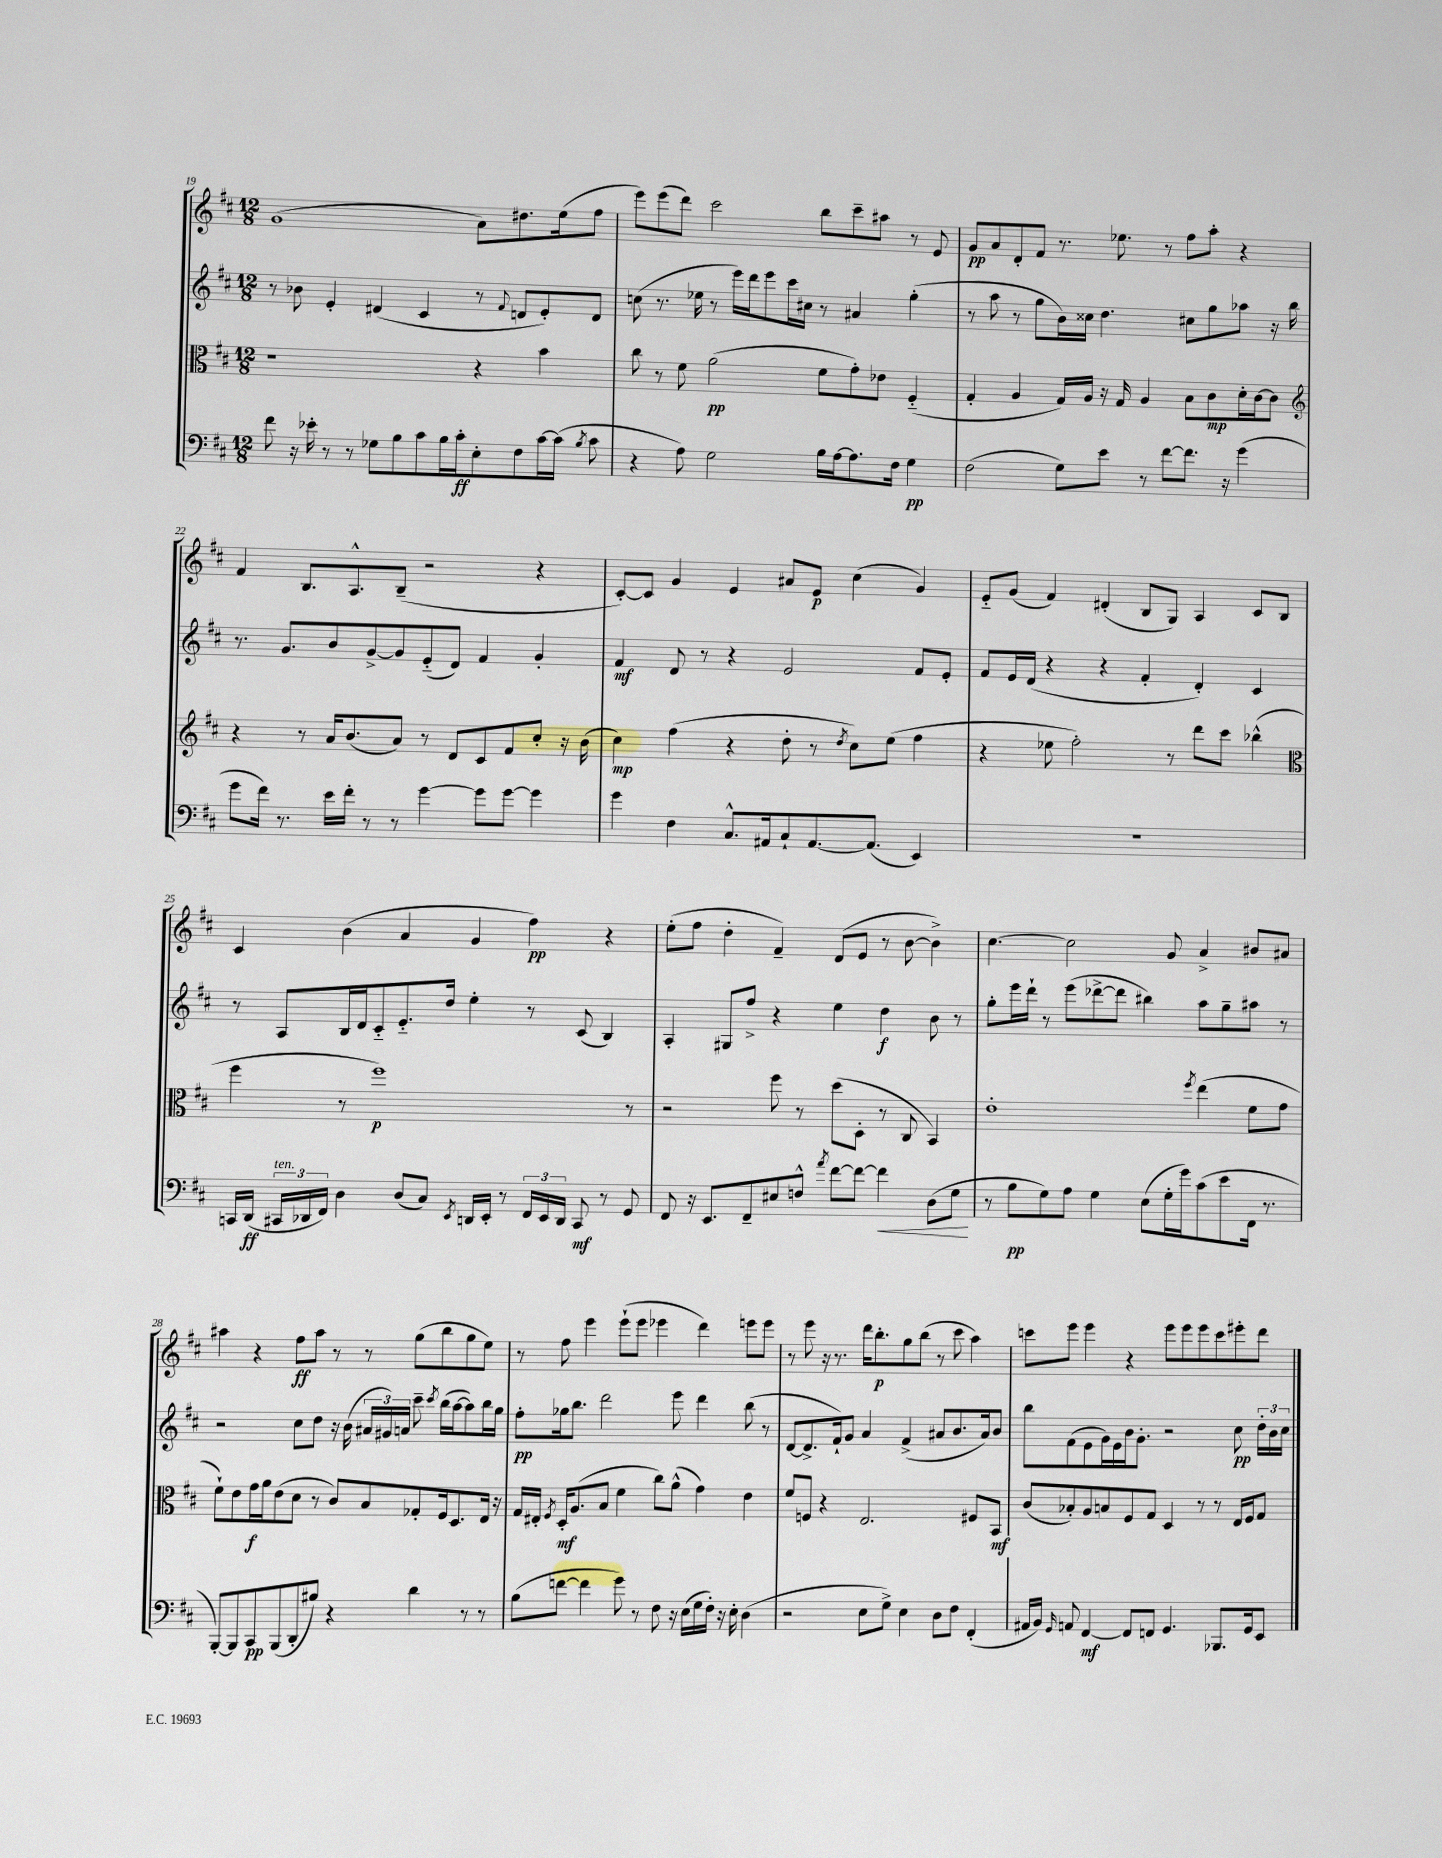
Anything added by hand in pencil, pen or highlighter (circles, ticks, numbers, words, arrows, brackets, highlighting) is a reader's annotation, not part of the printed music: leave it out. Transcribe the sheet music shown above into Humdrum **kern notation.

**kern	**kern	**kern	**kern
*staff4	*staff3	*staff2	*staff1
*clefF4	*clefC3	*clefG2	*clefG2
*k[f#c#]	*k[f#c#]	*k[f#c#]	*k[f#c#]
*M12/8	*M12/8	*M12/8	*M12/8
8f#	1r	8r	(1g
16r	.	8b-	.
16e-'	.	.	.
8r	.	4e'	.
8r	.	.	.
8G-	.	(4d#	.
8B	.	.	.
8c#	.	4c#	.
16B	.	.	.
16c#'	.	.	.
8E'	4r	8r	8a)
.	.	8qqf#	.
8F#	.	8d	8.dd#
[16c#	4b	8e')	.
(16c#]	.	.	(16ee
8qB	.	.	.
8c#	.	8d	8ff#
=	=	=	=
4r	8cc#	(8cc	8eee)
.	8r	8.r	(8eee
8A)	8f#	.	8ddd)
.	.	16ee-	.
2G	(2a	8r	2ccc#
.	.	16eee)	.
.	.	16ddd	.
.	.	8eee	.
.	.	16ccc#	.
.	.	16cc#	.
16B	8f#	8r	8bb
[16A	.	.	.
8.A]	8g')	4a#	8ccc#~
.	8e-	.	8aa#
16F#	.	.	.
4G	(4F#'~	(4gg'	8r
.	.	.	8e
=	=	=	=
(2F#	4G'	8r	8g
.	.	8aa	8a
.	4A	8r	8d'
.	.	8gg	8f#
8G)	16G)	16b)	8.r
.	16A	16cc##	.
8e	16r	4.dd	.
.	16G	.	8.ee-
8r	4A	.	.
[8f#	.	.	8r
8.f#]	8B	8cc#	8ff#
.	8c#	8gg	8aa'
16r	.	.	.
(4g	16d'	8aa-	4r
.	[16c#	.	.
.	8c#]	16r	.
.	.	16bb	.
=	=	=	=
*	*clefG2	*	*
8g	4r	8.r	4f#
16f#)	.	.	.
8.r	.	8.g	.
.	8r	.	8.B
16e	16a	8b	.
16f#'	(8.b	.	8.A^^
8r	.	[8g^	.
8r	8a)	8g]	(8B~
[4g	8r	(8e'~	2r
.	8d	8d)	.
8g]	8c#	4f#	.
[8g	8f#	.	.
4g]	8cc#'	4g'	4r
.	16r	.	.
.	(16b	.	.
=	=	=	=
4g	4cc#)	4f#	[8c#')
.	.	.	8c#]
4F#	(4ff#	8d	4g
.	.	8r	.
8.C#^^	4r	4r	4e
16AA#	.	.	.
8C#`	8dd'	2e	8a#
[8.AA#	8r	.	8e
.	8qdd	.	.
.	8cc#)	.	(4cc#
(8.AA#]	.	.	.
.	(8ee	.	.
4EE)	4ff#	8f#	4g)
.	.	8e'	.
=	=	=	=
1.r	4r	8f#	8e'~
.	.	16e	(8g
.	.	(16d	.
.	8ee-	4r	4f#)
.	2ff#')	.	.
.	.	4r	(4d#'
.	.	4f#'	8B
.	8r	.	8G)
.	8ddd	4d')	4A
.	8ccc#	.	.
.	(4bb-^^	4c#	8c#
.	.	.	8B
=	=	=	=
*	*clefC3	*	*
16CC	4ff#	8r	4c#
(16DD	.	.	.
24CC#	.	8A	.
24DD-	.	.	.
24FF#)	.	.	.
4D	8r	16B	(4b
.	.	16d	.
.	1ff#)	8c#'~	.
(8D	.	8.e'~	4a
8C#)	.	.	.
.	.	16dd	.
8qEE	.	.	.
16DD	.	4ee'	4g
16EE'	.	.	.
8r	.	.	.
24FF#	.	8r	4ff#)
24EE	.	.	.
24DD	.	.	.
8CC#	.	(8c#	.
8r	.	4B)	4r
8GG	8r	.	.
=	=	=	=
8FF#	2r	4A'	(8ee'
16r	.	.	8ff#
8.EE	.	.	.
.	.	8G#	4dd'
8FF#~	.	8ff#^	.
8E#	8ff#	4r	4f#~)
8F^^	8r	.	.
8qa	.	.	.
[8f#	(8dd	4ee	(8d
8f#_	8D'	.	8e
4f#]	8r	4dd	8r
.	8C#	.	[8b
(8D	4BB)	8b	4b^])
8G	.	8r	.
=	=	=	=
8r	1e'	8gg'	[4.cc#
8B	.	16eee	.
.	.	16ddd`	.
8G)	.	8r	.
8A	.	(8eee	2cc#]
4G	.	[8ddd-^	.
.	.	8ddd-]	.
(8E	.	4bb#)	.
16G'	.	.	8g
16g)	.	.	.
.	8qff#	.	.
(8c#	(4ee	8aa	4a^
8e	.	8gg~	.
16FF#	8f#	8aa#	8b#
8.r	.	.	.
.	8g	8r	8a#
=	=	=	=
[8BBB')	8f#`)	2r	4aa#
8BBB]	8e	.	.
8CC#	16g	.	4r
.	16a	.	.
(8BBB	(8e	.	.
8DD'	8d	8cc#	8ff#
8B#)	8r	8dd	8aa#
4r	8c#)	16r	8r
.	.	(16b	.
.	8B	24a#	8r
.	.	24g#)	.
.	.	24a	.
4d	8G-'	8ccc#~	(8gg
.	.	8qccc#	.
.	16F#	(16bb	8bb
.	8.D	[16aa	.
8r	.	8aa])	8gg
8r	16E	16bb	8ee)
.	16r	16gg	.
=	=	=	=
(8B	16G	8ff#'	8r
.	16E#'	.	.
.	8qF#	.	.
[8f	16D'	16gg-	8ff#
.	(8.A	8.bb	.
4f]	.	.	4eee
.	8B	2ddd	.
8g)	4f#	.	(8eee`
8r	.	.	8eee
8F#	8cc#)	.	4eee-
16r	(8a^^	8eee	.
(16E	.	.	.
16G	4g)	4ddd	4ddd)
16F#')	.	.	.
16r	.	.	.
16E'	.	.	.
(4D	4e	(8bb	8eee
.	.	8r	8eee
=	=	=	=
2r	8f#	[8d	8r
.	8F	8.d^]	8eee
.	4r	.	16r
.	.	16f#`)	8.r
.	.	8g	.
8E	2.E	4a	16ddd
.	.	.	8.bb'
8G^)	.	.	.
4E	.	(4f#^	8gg
.	.	.	(8bb
8D	.	8a#	8r
8F#	.	8.b	8ccc#
(4FF#'	8F#	.	4aa)
.	.	16a#)	.
.	8BB	8b	.
=	=	=	=
16AA#	(8c#	8bb	8ccc
16BB)	.	.	.
16qqGG	.	.	.
8AA	8B-')	(8f#	8eee
[4FF#	8A	8e	4eee
.	8B	16g)	.
.	.	16e	.
8FF#]	8F#	16b	4r
.	.	8.g'	.
8FF	8G	.	.
4.GG	4D	2r	8eee
.	.	.	8eee
.	8r	.	8eee
8.BBB-	8r	.	8ccc
.	16E	8cc#	8eee#'
16GG	16F#	.	.
8EE	8G	24dd'	8ddd
.	.	24b	.
.	.	24cc#	.
==	==	==	==
*-	*-	*-	*-
